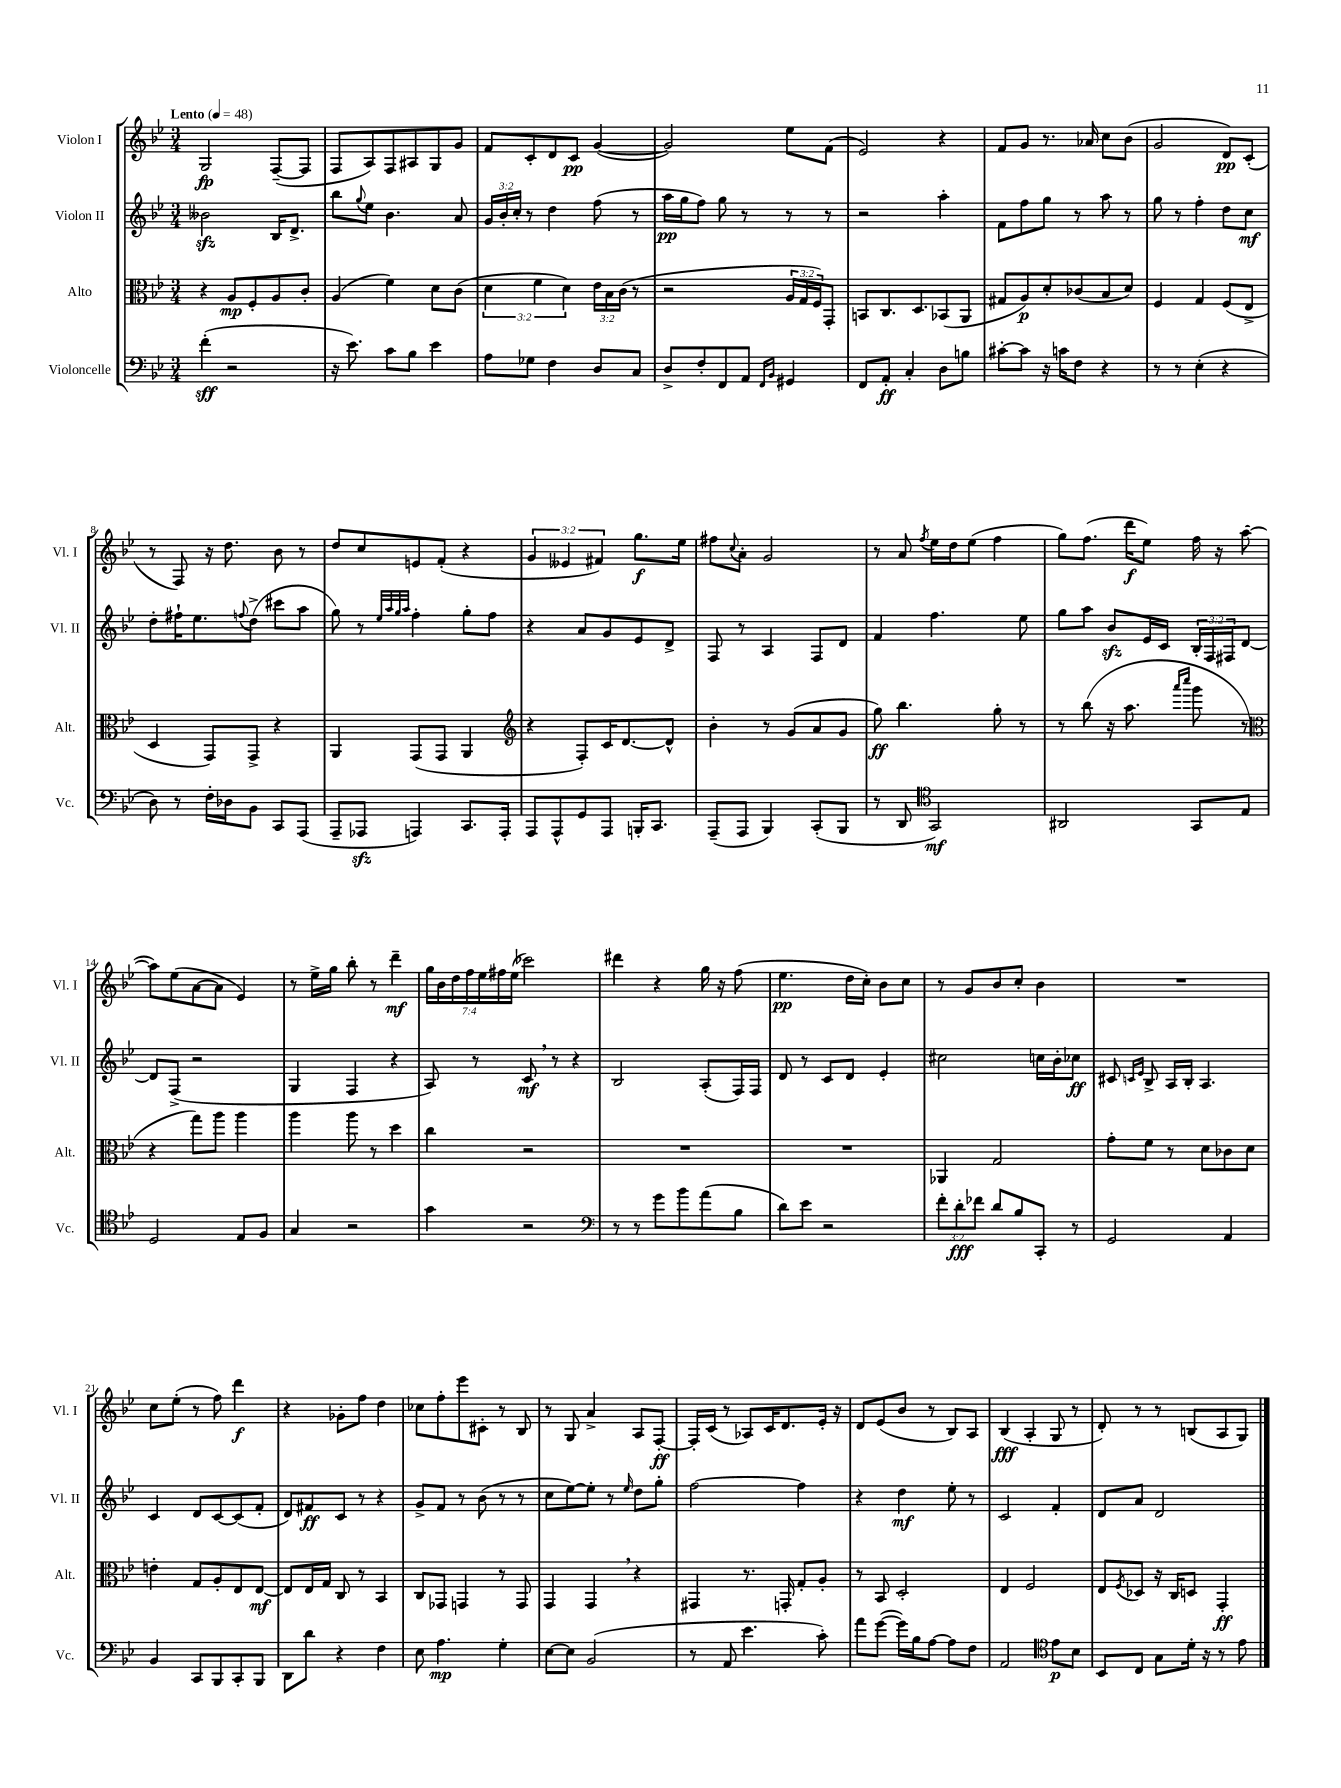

**kern	**kern	**kern	**kern
*staff4	*staff3	*staff2	*staff1
*clefF4	*clefC3	*clefG2	*clefG2
*k[b-e-]	*k[b-e-]	*k[b-e-]	*k[b-e-]
*M3/4	*M3/4	*M3/4	*M3/4
*MM48	*MM48	*MM48	*MM48
(4f'	4r	2b--	2G
2r	8A	.	.
.	8F'	.	.
.	8A	16B-	([8F~
.	.	8.d^	.
.	8c'	.	8F]
=	=	=	=
16r	(4A	8bb-	8F
8.e-)	.	.	.
.	.	8qqgg	.
.	.	8ee-	8A)
8c	4f)	4.b-	8F
8B-	.	.	8A#
4e-	8d	.	8G
.	(8c	8a	8g
=	=	=	=
8A	6d	24g	8f
.	.	24b-'	.
.	.	24cc'	.
8G-	.	8r	8c'
.	6f	.	.
4F	.	4dd	8d
.	6d)	.	.
.	.	.	8c
8D	24e-	(8ff	([4g
.	24B-	.	.
.	(24c	.	.
8C	8r	8r	.
=	=	=	=
8D^	2r	16aa	2g])
.	.	16gg	.
8F'	.	8ff)	.
8FF	.	8gg	.
8AA	.	8r	.
16qqFF	.	.	.
16qqBB-	.	.	.
4GG#	24A	8r	8ee-
.	24G	.	.
.	24F)	.	.
.	8GG'	8r	(8f
=	=	=	=
8FF	8BB	2r	2e-)
8AA'	8.C	.	.
4C'	.	.	.
.	8.D	.	.
8D	(8BB-	4aa'	4r
8B	8AA	.	.
=	=	=	=
[8c#'	8G#	8f	8f
8c#]	8A)	8ff	8g
16r	8d'	8gg	8.r
16c	.	.	.
8F	(8c-	8r	.
.	.	.	16a-
4r	8B-	8aa	8cc
.	8d)	8r	(8b-
=	=	=	=
8r	4F	8gg	2g
8r	.	8r	.
(4E-'	4G	4ff'	.
4r	(8F	8dd	8d)
.	8E-^	8cc	(8c'
=	=	=	=
8D)	4D	8dd'	8r
8r	.	16ff#`	8F)
.	.	8.ee-	.
16F'	8GG)	.	16r
16D-	.	.	8.dd
.	.	8qqff	.
8BB-	8GG^	(8dd^	.
8CC	4r	8ccc#	8b-
(8AAA	.	8aa	8r
=	=	=	=
8AAA~	4AA	8gg)	8dd
8AAA-	.	8r	8cc
.	.	32qqee-	.
.	.	32qqaa	.
.	.	32qqgg	.
.	.	32qqaa	.
4AAA)	(8GG	4ff'	8e
.	8GG	.	(8f'
8.CC	4AA	8gg'	4r
.	.	8ff	.
16AAA'	.	.	.
=	=	=	=
*	*clefG2	*	*
8AAA	4r	4r	6g
8AAA^^	.	.	.
.	.	.	6e--
8GG	8F')	8a	.
.	.	.	6f#)
8AAA	16c	8g	.
.	[8.d	.	.
16BBB'	.	8e-	8.gg
8.CC	.	.	.
.	8d^^]	8d^	.
.	.	.	16ee-
=	=	=	=
(8AAA~	4b-'	8F	8ff#
.	.	.	8qqcc
8AAA	.	8r	8a'
4BBB-)	8r	4A	2g
.	(8g	.	.
(8CC'	8a	8F	.
8BBB-	8g	8d	.
=	=	=	=
8r	8gg)	4f	8r
8DD	4.bb-	.	8a
*clefC4	*	*	*
.	.	.	8qff
2GG)	.	4.ff	16ee-
.	.	.	16dd
.	.	.	(8ee-
.	8gg'	.	4ff
.	8r	8ee-	.
=	=	=	=
2AA#	8r	8gg	8gg)
.	(8bb-	8aa	(8.ff
.	16r	8b-	.
.	8.aa	.	16ddd
.	.	16e-	8ee-)
.	.	16c	.
.	16qqaaa	.	.
.	16qqcccc	.	.
8GG	8ggg	24B-'	16ff
.	.	24F	.
.	.	.	16r
.	.	24F#	.
8E-	8r	[8d	([8aa
=	=	=	=
*	*clefC3	*	*
2D	4r	8d]	8aa])
.	.	(8F^	(8ee-
.	8gg)	2r	[8a
.	8aa	.	8a]
8E-	4aa	.	4e-)
8F	.	.	.
=	=	=	=
4G	4aa	4G	8r
.	.	.	16ee-^
.	.	.	16gg
2r	8aa	4F	8bb-'
.	8r	.	8r
.	4dd	4r	4ddd~
=	=	=	=
4g	4cc	8A)	28gg
.	.	.	28b-
.	.	.	28dd
.	.	.	28ff
.	.	8r	.
.	.	.	28ee-
.	.	.	28ff#
.	.	.	(28ee-
2r	2r	8c	2ccc-)
.	.	8r	.
.	.	4r	.
=	=	=	=
*clefF4	*	*	*
8r	2.r	2B-	4ddd#
8r	.	.	.
8g	.	.	4r
8b-	.	.	.
(8a	.	(8A'	16gg
.	.	.	16r
8B-	.	16F)	(8ff
.	.	16F	.
=	=	=	=
8d)	2.r	8d	4.ee-
8e-	.	8r	.
2r	.	8c	.
.	.	8d	16dd
.	.	.	16cc')
.	.	4e-'	8b-
.	.	.	8cc
=	=	=	=
12f'	4AA-	2cc#	8r
12d'	.	.	.
.	.	.	8g
12f-	.	.	.
8d	2G	.	8b-
8B-	.	.	8cc'
8CC'	.	16cc	4b-
.	.	16b-'	.
8r	.	8cc-	.
=	=	=	=
2GG	8g'	8c#	2.r
.	.	16qqc	.
.	.	16qqe-	.
.	8f	8B-^	.
.	8r	16A	.
.	.	16B-'	.
.	8d	4.A	.
4AA	8c-	.	.
.	8d	.	.
=	=	=	=
4BB-	4e'	4c	8cc
.	.	.	(8ee-'
8CC	8G	8d	8r
8BBB-	8A'	[8c	8ff)
8CC'	8E-	(8c]	4ddd
8BBB-	[8E-	8f'	.
=	=	=	=
8DD	8E-]	8d)	4r
8d	16E-	8f#	.
.	16G	.	.
4r	8C	8c	8g-'
.	8r	8r	8ff
4F	4BB-	4r	4dd
=	=	=	=
8E-	8C	8g^	8cc-
4.A	8GG-	8f	8ff'
.	4GG	8r	8eee-
.	.	(8b-	8c#'
4G'	8r	8r	8r
.	8GG	8r	8B-
=	=	=	=
[8E-	4GG	8cc	8r
8E-]	.	[8ee-)	8G
(2BB-	4GG	8ee-']	4a^
.	.	8r	.
.	.	16qqee-	.
.	4r	8dd	8A
.	.	8gg'	[8F'
=	=	=	=
8r	4GG#	[2ff	16F']
.	.	.	(16c
8AA	.	.	8r
4.e-	8.r	.	8A-)
.	.	.	16c
.	16GG'	.	8.d
.	8G'	4ff]	.
8c')	8A'	.	16e-'
.	.	.	16r
=	=	=	=
8a	8r	4r	8d
([8g	8BB-	.	(8e-
16g])	2D'	4dd	8b-
16B-	.	.	.
[8A	.	.	8r
8A]	.	8ee-'	8B-)
8F	.	8r	8A
=	=	=	=
2AA	4E-	2c	(4B-
.	2F	.	4A'
*clefC4	*	*	*
8e-	.	4f'	8G
8B-	.	.	8r
=	=	=	=
8BB-	8E-	8d	8d')
.	8qF	.	.
8C	8D-	8a	8r
8G	16r	2d	8r
.	16C	.	.
16d'	8D	.	(8B
16r	.	.	.
8r	4GG'	.	8A
8e-	.	.	8G)
==	==	==	==
*-	*-	*-	*-
